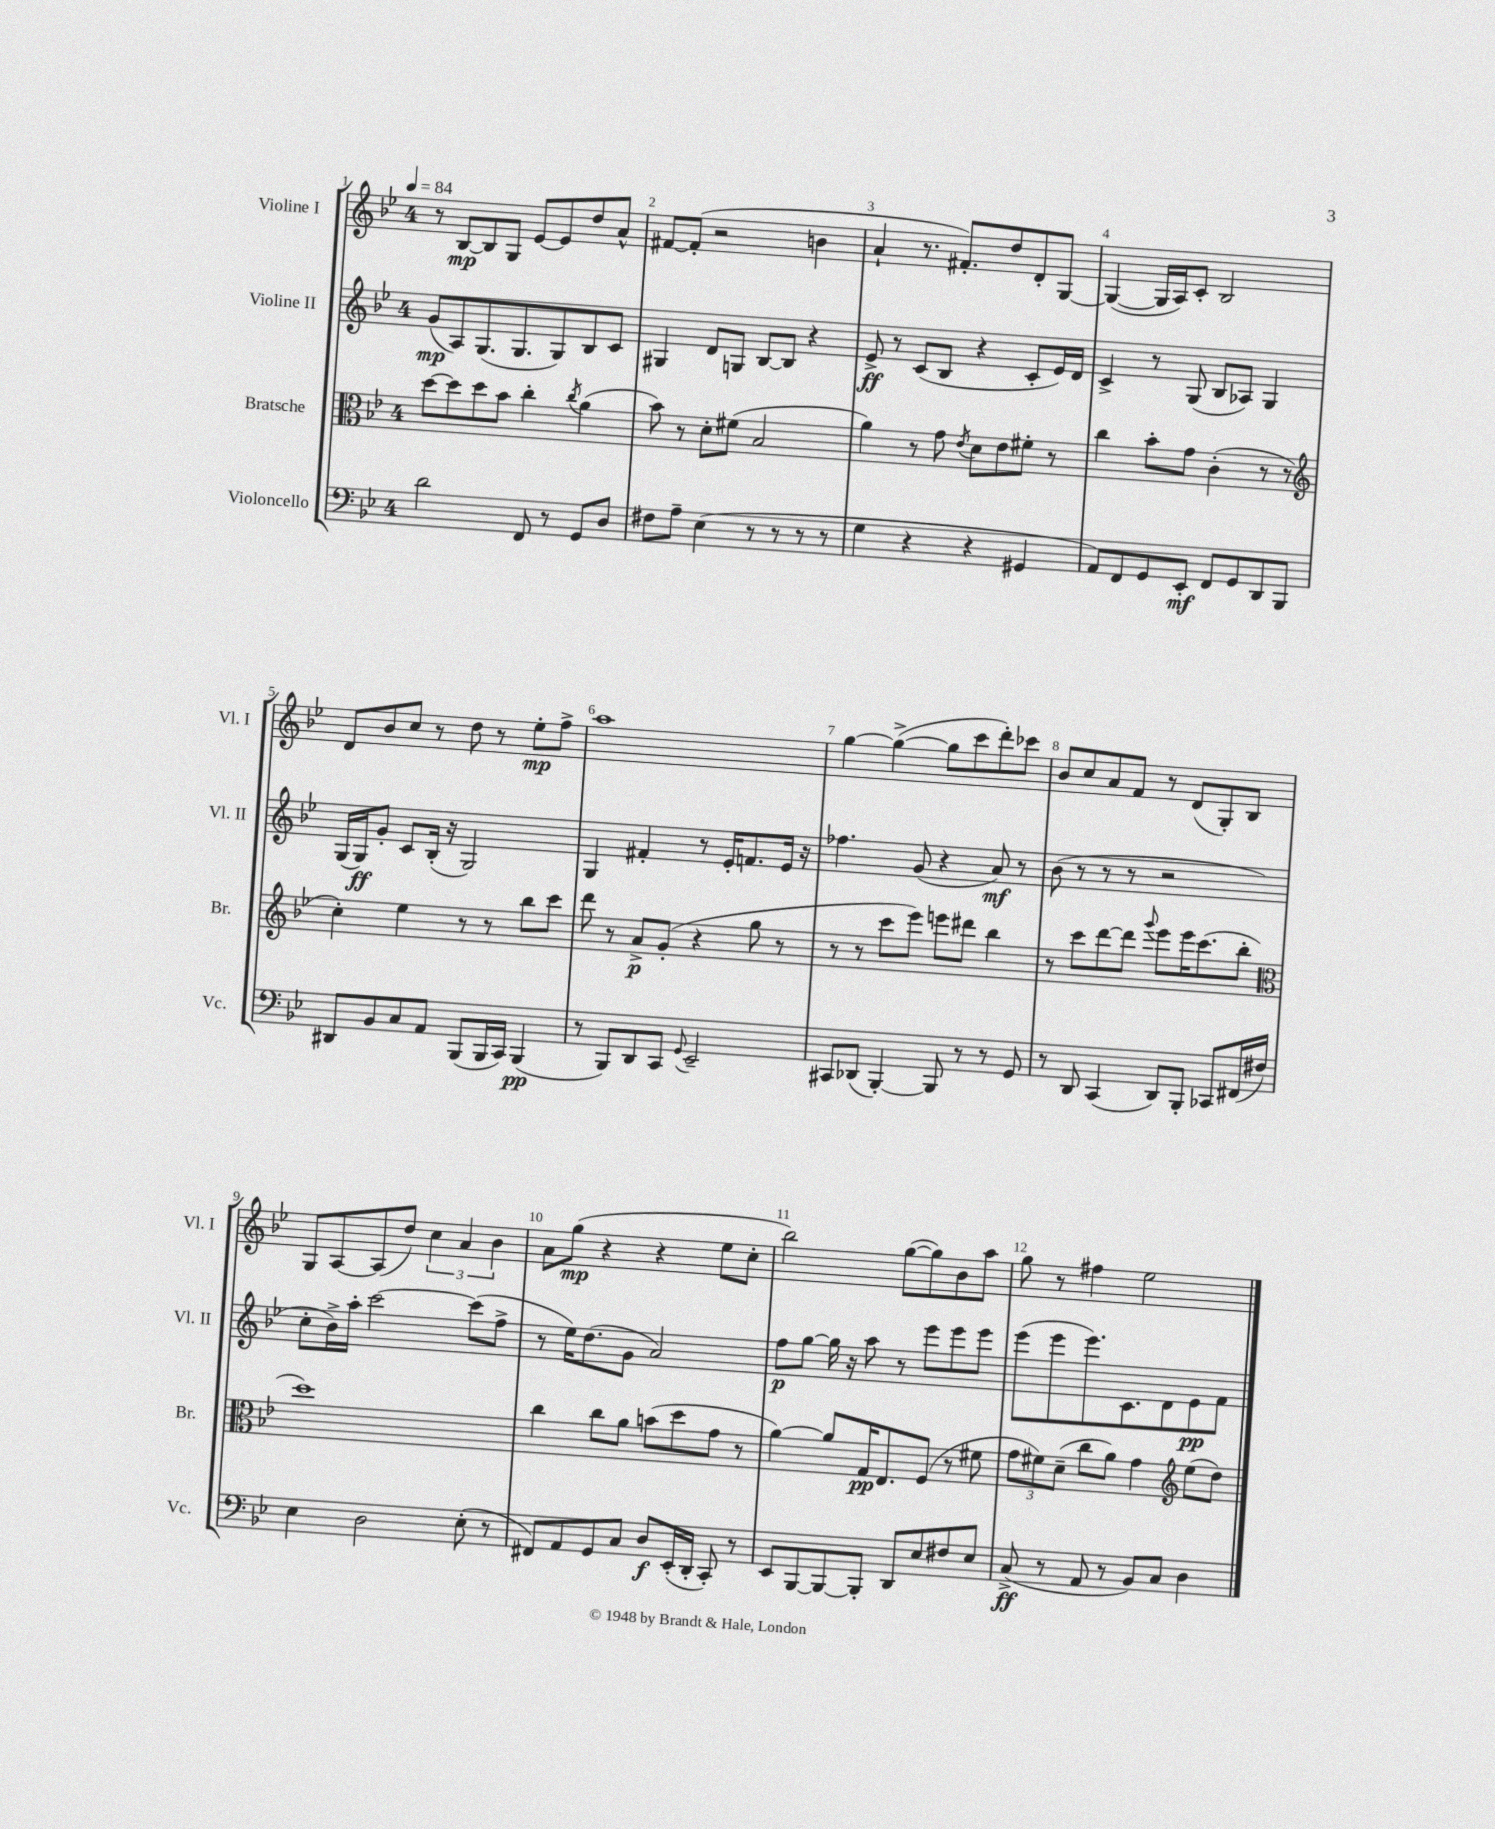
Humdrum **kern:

**kern	**dynam	**kern	**dynam	**kern	**dynam	**kern	**dynam
*part4	*part4	*part3	*part3	*part2	*part2	*part1	*part1
*staff4	*staff4	*staff3	*staff3	*staff2	*staff2	*staff1	*staff1
*I"Violoncello	*	*I"Bratsche	*	*I"Violine II	*	*I"Violine I	*
*I'Vc.	*	*I'Br.	*	*I'Vl. II	*	*I'Vl. I	*
*clefF4	*	*clefC3	*	*clefG2	*	*clefG2	*
*k[b-e-]	*	*k[b-e-]	*	*k[b-e-]	*	*k[b-e-]	*
*M4/4	*	*M4/4	*	*M4/4	*	*M4/4	*
*MM84	*	*MM84	*	*MM84	*	*MM84	*
=1	=1	=1	=1	=1	=1	=1	=1
2d\	.	[8dd\L	.	(8g/L	mp	8r	.
.	.	8dd\]	.	8A/)	.	[8B-/L	mp
.	.	8dd\	.	(8.G/	.	8B-/]	.
.	.	8b-\J	.	.	.	8G/J	.
.	.	.	.	8.G/	.	.	.
8FF/	.	4cc'\	.	.	.	[8e-/L	.
8r	.	.	.	8G/)	.	8e-/]	.
.	.	8qcc/	.	.	.	.	.
8GG/L	.	(4a\	.	8B-/	.	8dd/	.
8D/J	.	.	.	8c/J	.	8a^^/J	.
=2	=2	=2	=2	=2	=2	=2	=2
8F#X\L	.	8b-\)	.	4G#X/	.	[8f#X/L	.
8A~\J	.	8r	.	.	.	(8f#'/J]	.
(4E-\	.	8d'\L	.	8d/L	.	2r	.
.	.	(8f#X\J	.	8Gn/J	.	.	.
8r	.	2B-/	.	[8B-/L	.	.	.
8r	.	.	.	8B-/J]	.	.	.
8r	.	.	.	4r	.	4bn\	.
8r	.	.	.	.	.	.	.
=3	=3	=3	=3	=3	=3	=3	=3
4G\	.	4a\)	.	8e-^/	ff	4a`/	.
.	.	.	.	8r	.	.	.
4r	.	8r	.	(8c/L	.	8.r	.
.	.	8g\	.	8B-/J	.	.	.
.	.	.	.	.	.	8.f#X'/L)	.
.	.	8qe-/	.	.	.	.	.
4r	.	8d\L	.	4r	.	.	.
.	.	8e-\	.	.	.	8dd/	.
4GG#X/	.	8f#X'\J	.	8c'/L	.	8d'/	.
.	.	8r	.	16e-/L)	.	[8G/J	.
.	.	.	.	16d/JJ	.	.	.
=4	=4	=4	=4	=4	=4	=4	=4
8AA/L)	.	4cc\	.	4c^/	.	(4G/_	.
8FF/	.	.	.	.	.	.	.
8GG/	.	8b-'\L	.	8r	.	16G/LL]	.
.	.	.	.	.	.	16A/J)	.
8EE-'/J	mf	8g\J	.	(8G/	.	8c'/J	.
8FF/L	.	(4c'\	.	8B-/L	.	2B-/	.
8GG/	.	.	.	8A-X/J)	.	.	.
8DD/	.	8r	.	4G/	.	.	.
8BBB-/J	.	8r	.	.	.	.	.
!!LO:LB:g=z
=5	=5	=5	=5	=5	=5	=5	=5
*	*	*clefG2	*	*	*	*	*
8DD#X/L	.	4cc'\)	.	(16G/LL	.	8d/L	.
.	.	.	.	16G/J)	ff	.	.
8BB-/	.	.	.	8g'/J	.	8b-/	.
8C/	.	4ee-\	.	8c/L	.	8cc/J	.
8AA/J	.	.	.	(16B-'/Jk	.	8r	.
.	.	.	.	16r	.	.	.
(8BBB-/L	.	8r	.	2G/)	.	8dd\	.
16BBB-/L	.	8r	.	.	.	8r	.
16CC/JJ)	.	.	.	.	.	.	.
(4BBB-/	pp	8bb-\L	.	.	.	8ee-'\L	mp
.	.	8ccc\J	.	.	.	8ff^\J	.
=6	=6	=6	=6	=6	=6	=6	=6
8r	.	8ddd\	.	4G/	.	1aa	.
8BBB-/L)	.	8r	.	.	.	.	.
8DD/	.	8a^/L	p	4f#X'/	.	.	.
8CC/J	.	(8g'/J	.	.	.	.	.
8qqGG/	.	.	.	.	.	.	.
2EE-~/	.	4r	.	8r	.	.	.
.	.	.	.	16e-'/KL	.	.	.
.	.	.	.	8.fn/	.	.	.
.	.	8gg\	.	.	.	.	.
.	.	8r	.	16e-/Jk	.	.	.
.	.	.	.	16r	.	.	.
=7	=7	=7	=7	=7	=7	=7	=7
8CC#X/L	.	8r	.	4.ff-X\	.	[4gg\	.
(8DD-X/J	.	8r	.	.	.	.	.
[4BBB-'/)	.	8ccc\L	.	.	.	(4gg^\_	.
.	.	8eee-\J)	.	(8g/	.	.	.
8BBB-/]	.	8eeen\L	.	4r	.	8gg\L]	.
8r	.	8ddd#X\J	.	.	.	8ccc\	.
8r	.	4bb-\	.	8a/)	mf	8ddd'\)	.
8GG/	.	.	.	8r	.	8ccc-X\J	.
=8	=8	=8	=8	=8	=8	=8	=8
8r	.	8r	.	(8b-\	.	8b-/L	.
8DD/	.	8ccc\L	.	8r	.	8cc/	.
(4CC/	.	[8ddd\	.	8r	.	8a/	.
.	.	8ddd\J]	.	8r	.	8f/J	.
.	.	8qqggg/	.	.	.	.	.
8DD/L)	.	8eee-\L	.	2r	.	8r	.
8BBB-'/J	.	16eee-\K	.	.	.	(8d/L	.
.	.	(8.ccc\	.	.	.	.	.
8CC-X/L	.	.	.	.	.	8G'/)	.
(16FF#X/L	.	8bb-'\J	.	.	.	8B-/J	.
16F#X/JJ)	.	.	.	.	.	.	.
!!LO:LB:g=z
=9	=9	=9	=9	=9	=9	=9	=9
*	*	*clefC3	*	*	*	*	*
4E-\	.	1dd)	.	8cc'\L	.	8G/L	.
.	.	.	.	16b-^\L)	.	[8A/	.
.	.	.	.	16aa'\JJ	.	.	.
2D\	.	.	.	[2ccc\	.	(8A/]	.
.	.	.	.	.	.	8dd/J)	.
.	.	.	.	.	.	6cc\	.
.	.	.	.	.	.	6a/	.
(8E-'\	.	.	.	(8ccc\L]	.	.	.
.	.	.	.	.	.	6b-\	.
8r	.	.	.	8ff^\J	.	.	.
=10	=10	=10	=10	=10	=10	=10	=10
8FF#X/L)	.	4cc\	.	8r	.	8a\L	.
8AA/	.	.	.	16ee-\KL)	.	(8gg\J	mp
.	.	.	.	(8.dd\	.	.	.
8GG/	.	8cc\L	.	.	.	4r	.
8C/J	.	8a\J	.	8g\J	.	.	.
8D/L	f	(8bn\L	.	2a/)	.	4r	.
(16EE-'/L	.	8dd\	.	.	.	.	.
16DD'/JJ	.	.	.	.	.	.	.
8CC'/)	.	8g\J	.	.	.	8ee-\L	.
8r	.	8r	.	.	.	8cc'\J	.
=11	=11	=11	=11	=11	=11	=11	=11
8EE-/L	.	[4a\)	.	8ff\L	p	2bb-\)	.
[8BBB-/	.	.	.	[8gg\J	.	.	.
8BBB-/_	.	8a/L]	.	16gg\]	.	.	.
.	.	.	.	16r	.	.	.
8BBB-'/J]	.	16G/K	pp	8aa\	.	.	.
.	.	8.E-/	.	.	.	.	.
8DD/L	.	.	.	8r	.	([8gg\L	.
8E-/	.	(8F/J	.	8eee-\L	.	8gg\])	.
8F#X/	.	8r	.	8eee-\	.	8b-\	.
8E-/J	.	8f#X\	.	8eee-\J	.	8aa\J	.
=12	=12	=12	=12	=12	=12	=12	=12
(8C^/	ff	12g\L	.	(8eee-\L	.	8gg\	.
.	.	12f#X\)	.	.	.	.	.
8r	.	.	.	8eee-\	.	8r	.
.	.	(12d~\J	.	.	.	.	.
8AA/	.	8cc\L	.	8.eee-\)	.	4ff#X\	.
8r	.	8a\J)	.	.	.	.	.
.	.	.	.	8.c\	.	.	.
8BB-/L)	.	4g\	.	.	.	2ee-\	.
8C/J	.	.	.	8d\	.	.	.
*	*	*clefG2	*	*	*	*	*
4D\	.	(8ee-\L	.	8e-\	pp	.	.
.	.	8dd\J)	.	8f\J	.	.	.
==	==	==	==	==	==	==	==
*-	*-	*-	*-	*-	*-	*-	*-
